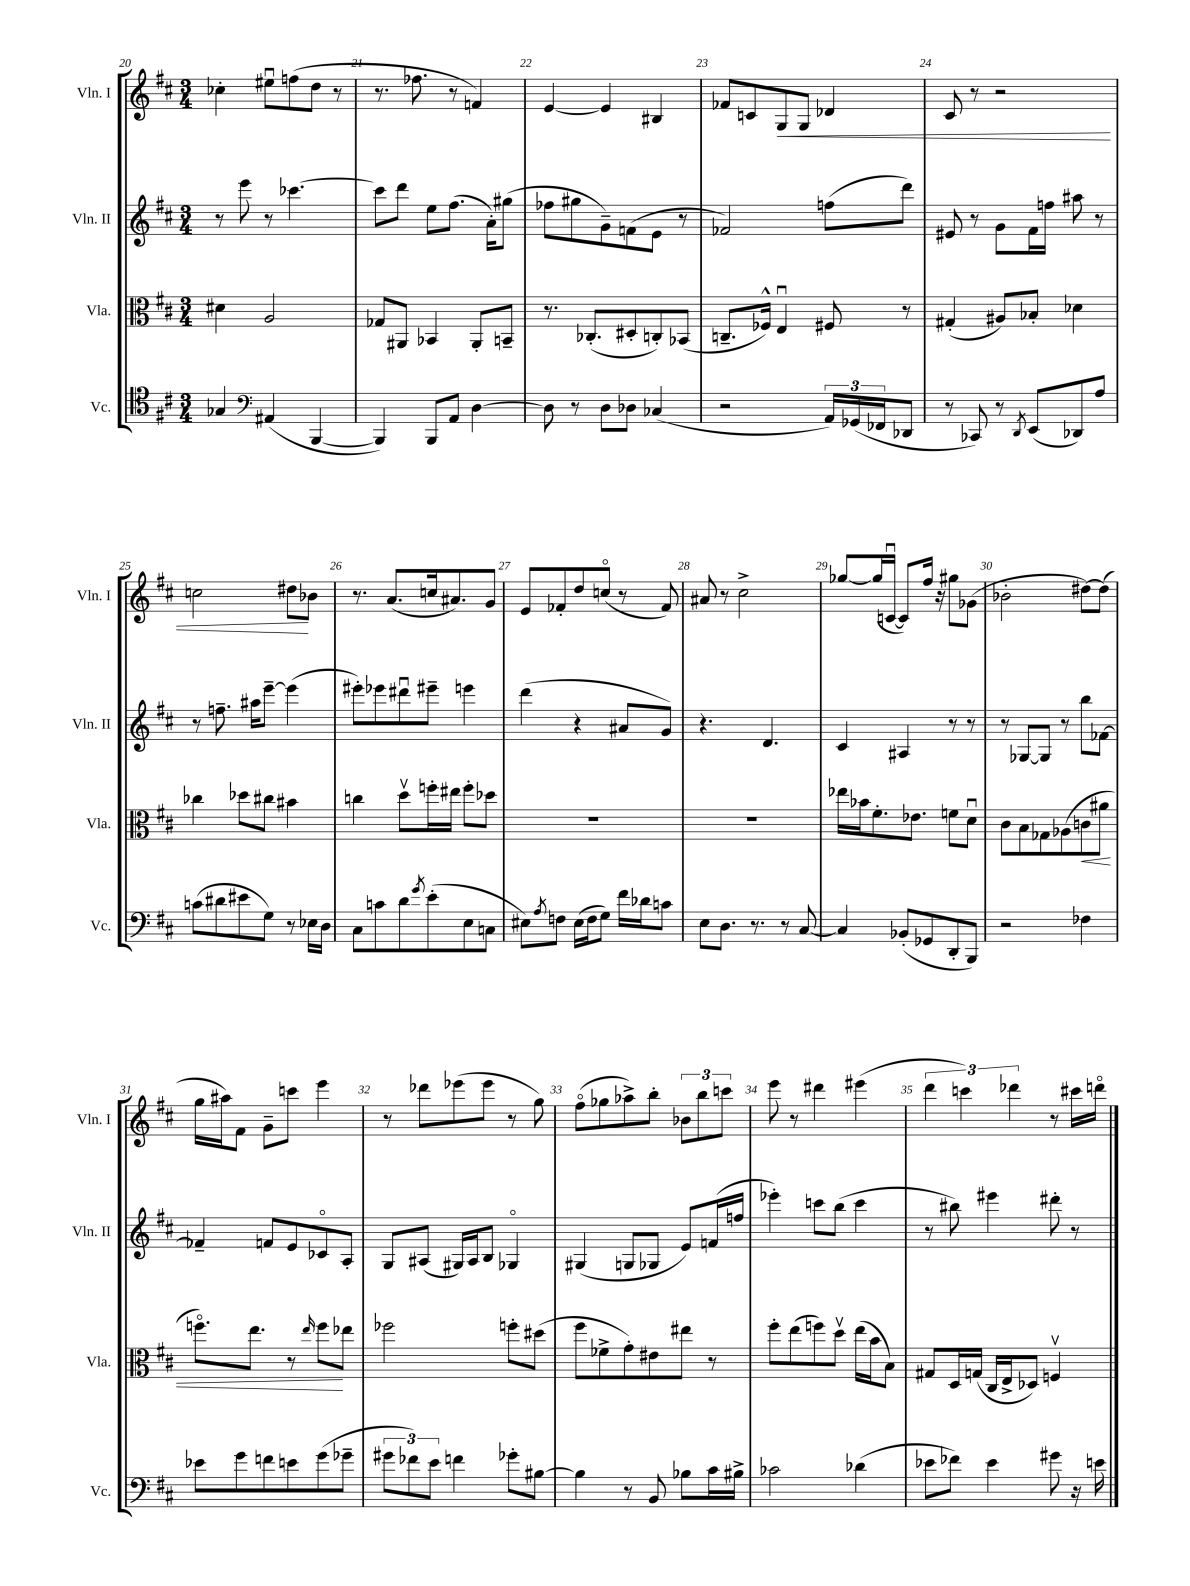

**kern	**kern	**dynam	**kern	**kern	**dynam
*part4	*part3	*part3	*part2	*part1	*part1
*staff4	*staff3	*staff3	*staff2	*staff1	*staff1
*I"Vc.	*I"Vla.	*	*I"Vln. II	*I"Vln. I	*
*I'Vc.	*I'Vla.	*	*I'Vln. II	*I'Vln. I	*
*clefC4	*clefC3	*	*clefG2	*clefG2	*
*k[f#c#]	*k[f#c#]	*	*k[f#c#]	*k[f#c#]	*
*M3/4	*M3/4	*	*M3/4	*M3/4	*
=20	=20	=20	=20	=20	=20
4G-X/	4d#X\	.	8r	4cc-X'\	.
.	.	.	8eee\	.	.
*clefF4	*	*	*	*	*
(4AA#X/	2A/	.	8r	8ee#Xu\L	.
.	.	.	[4.ccc-X\	(8ffn\	.
[4BBB/	.	.	.	8dd\J	.
.	.	.	.	8r	.
=21	=21	=21	=21	=21	=21
4BBB/])	8G-X/L	.	8ccc-\L]	8.r	.
.	8AA#X/J	.	8ddd\J	.	.
.	.	.	.	8.ff-X\	.
8BBB/L	4BB-X/	.	8ee\L	.	.
8AA/J	.	.	(8.ff#\J	8r	.
[4D\	8AA#'/L	.	.	4fn/)	.
.	.	.	16a'\KL)	.	.
.	8BBn~/J	.	(8gg#X\J	.	.
=22	=22	=22	=22	=22	=22
8D\]	8.r	.	8ff-X\L	[4e/	.
8r	.	.	8gg#X\	.	.
.	(8.C-X'/L	.	.	.	.
8D\L	.	.	8g~\)	4e/]	.
8D-X\J	8D#X'/	.	(8fn\	.	.
(4C-X/	8Cn'/)	.	8e\J	4B#X/	.
.	(8BB-X/J	.	8r	.	.
=23	=23	=23	=23	=23	=23
2r	8.Cn~/L	.	2f-X/)	8f-X/L	.
.	.	.	.	8cn/	.
.	16F-X^^/Jk)	.	.	.	.
!	!	!	!	!	!LO:HP:b
.	4Eu/	.	.	8G/	<
.	.	.	.	8G/J	.
24AA/LL)	8F#X/	.	(8ffn\L	4d-X/	.
(24GG-X/	.	.	.	.	.
24FF-X/J	.	.	.	.	.
8DD-X/J	8r	.	8ddd\J)	.	.
=24	=24	=24	=24	=24	=24
8r	(4G#X'/	.	8e#X/	8c#/	.
8CC-X/)	.	.	8r	8r	.
8r	8A#X/L)	.	8g\L	2r	.
8qDD/	.	.	.	.	.
(8EE/L	8B-X'/J	.	16f#\L	.	.
.	.	.	16ffn\JJ	.	.
8DD-X/)	4d-X\	.	8aa#X\	.	.
8A/J	.	.	8r	.	.
!!LO:LB:g=z
=25	=25	=25	=25	=25	=25
(8cn\L	4cc-X\	.	8r	2ccn\	.
8d#X\	.	.	8.ffn~\	.	.
8e#X\	8dd-X\L	.	.	.	.
.	.	.	16aa#X\KL	.	.
8G\J)	8cc#X\J	.	[8eee~\J	.	.
8r	4b#X\	.	(4eee\]	8dd#X\L	.
16E-X\LL	.	.	.	8b-X\J	[
16D\JJ	.	.	.	.	.
=26	=26	=26	=26	=26	=26
8C#\L	4ccn\	.	8eee#X'\L)	8.r	.
8cn\	.	.	8eee-X\	.	.
.	.	.	.	(8.a/L	.
8d\	8ddv\L	.	8ddd#Xu\	.	.
8qg/	.	.	.	.	.
(8e'\	16ffn'\L	.	8eee#X~\J	16ccn/k	.
.	16ee#X\JJ	.	.	8.a#X/)	.
8E\	8ff'\L	.	4eeen\	.	.
8Cn\J	8dd-X\J	.	.	8g/J	.
=27	=27	=27	=27	=27	=27
8E#X\L)	2.r	.	(4ddd\	8e/L	.
8qA/	.	.	.	.	.
8Fn\J	.	.	.	8f-X'/	.
(16E#\LL	.	.	4r	8dd/	.
16F\J	.	.	.	.	.
8G\J)	.	.	.	(8ccn/J	.
16f#\LL	.	.	8a#X/L	8r	.
16d-X\J	.	.	.	.	.
8cn\J	.	.	8g/J)	8f-/)	.
=28	=28	=28	=28	=28	=28
8E\L	2.r	.	4.r	8a#X/	.
8.D\J	.	.	.	8r	.
.	.	.	.	2cc#^\	.
8.r	.	.	.	.	.
.	.	.	4.d/	.	.
8r	.	.	.	.	.
[8C#/	.	.	.	.	.
=29	=29	=29	=29	=29	=29
4C#/]	16ee-X\LL	.	4c#/	[8gg-X/L	.
.	16b-X\J	.	.	.	.
.	8.f#'\	.	.	(16gg-/L]	.
.	.	.	.	[16cnu/JJ	.
(8BB-X'/L	.	.	4A#X/	8c/L])	.
.	8.e-X\J	.	.	.	.
8GG-X/	.	.	.	16ff#/Jk	.
.	.	.	.	16r	.
8DD'/	8fn\L	.	8r	8gg#X\L	.
8BBB/J)	8du\J	.	8r	(8g-X\J	.
=30	=30	=30	=30	=30	=30
2r	8c#\L	.	8r	2b-X'\	.
.	8B\	.	[8G-X/L	.	.
.	8G-X\	.	8G-/J]	.	.
.	(8A-X\	.	8r	.	.
!	!	!LO:HP:b	!	!	!
4F-X\	8cn\	<	8bb\L	[8dd#X\L)	.
.	8a#X\J	.	[8f-X\J	(8dd#\J]	.
!!LO:LB:g=z
=31	=31	=31	=31	=31	=31
8e-X\L	8.ffn\L)	.	4f-X~/]	16gg\LL	.
.	.	.	.	16aa#X\J)	.
8g\	.	.	.	8f#\J	.
.	8.ee\J	.	.	.	.
8fn\	.	.	8fn/L	8g~\L	.
8en\	8r	.	8e/	8cccn\J	.
.	16qqee/	.	.	.	.
(8g\	8ff\L	.	8c-X/	4eee\	.
8g-X~\J	8ee-X\J	[	8A'/J	.	.
=32	=32	=32	=32	=32	=32
12g#X\L	2ff-X\	.	8G/L	8r	.
12f-X\)	.	.	.	.	.
.	.	.	(8A#X/J	8ddd-X\L	.
12e\J	.	.	.	.	.
4fn\	.	.	16G#X/LL)	(8eee-X\	.
.	.	.	16A#/J	.	.
.	.	.	8B/J	8eee-\J	.
8g-X'\L	8ffn'\L	.	4G-X/	8r	.
[8B#X\J	(8dd#X\J	.	.	8gg\)	.
=33	=33	=33	=33	=33	=33
4B#\]	8ff#\L	.	(4G#X/	(8ff#\L	.
.	8f-X^\	.	.	8gg-X\	.
8r	8g'\)	.	8Gn/L	8aa-X^\)	.
8BB/	8e#X\	.	8G-X/J	8bb'\J	.
8B-X\L	8ee#X\J	.	8e/L)	12b-X\L	.
.	.	.	.	12bb\	.
16c#\L	8r	.	(16fn/L	.	.
.	.	.	.	12cccn\J	.
16B#X^\JJ	.	.	16ffn/JJ	.	.
=34	=34	=34	=34	=34	=34
2c-X\	8ff#'\L	.	4eee-X'\)	8eee\	.
.	(8ee\	.	.	8r	.
.	8ffn\)	.	8cccn\L	4ddd#X\	.
.	8ddv\J	.	(8bb\J	.	.
(4d-X\	(16ee\LL	.	4ccc\	(4eee#X\	.
.	16b\J	.	.	.	.
.	8B\J)	.	.	.	.
=35	=35	=35	=35	=35	=35
8e-X\L	8G#X/L	.	8r	6ddd\	.
8f-X\J)	16D/L	.	8bb#X\)	.	.
.	.	.	.	6cccn\)	.
.	(16Gn/JJ	.	.	.	.
4e-\	16C#/LL	.	4eee#X\	.	.
.	16E^/J	.	.	.	.
.	.	.	.	6ddd-X\	.
.	8D-X/J)	.	.	.	.
8g#X\	4Fnv/	.	8ddd#X'\	8r	.
16r	.	.	8r	16ccc#X\LL	.
16en\	.	.	.	16dddn\JJ	.
==	==	==	==	==	==
*-	*-	*-	*-	*-	*-
